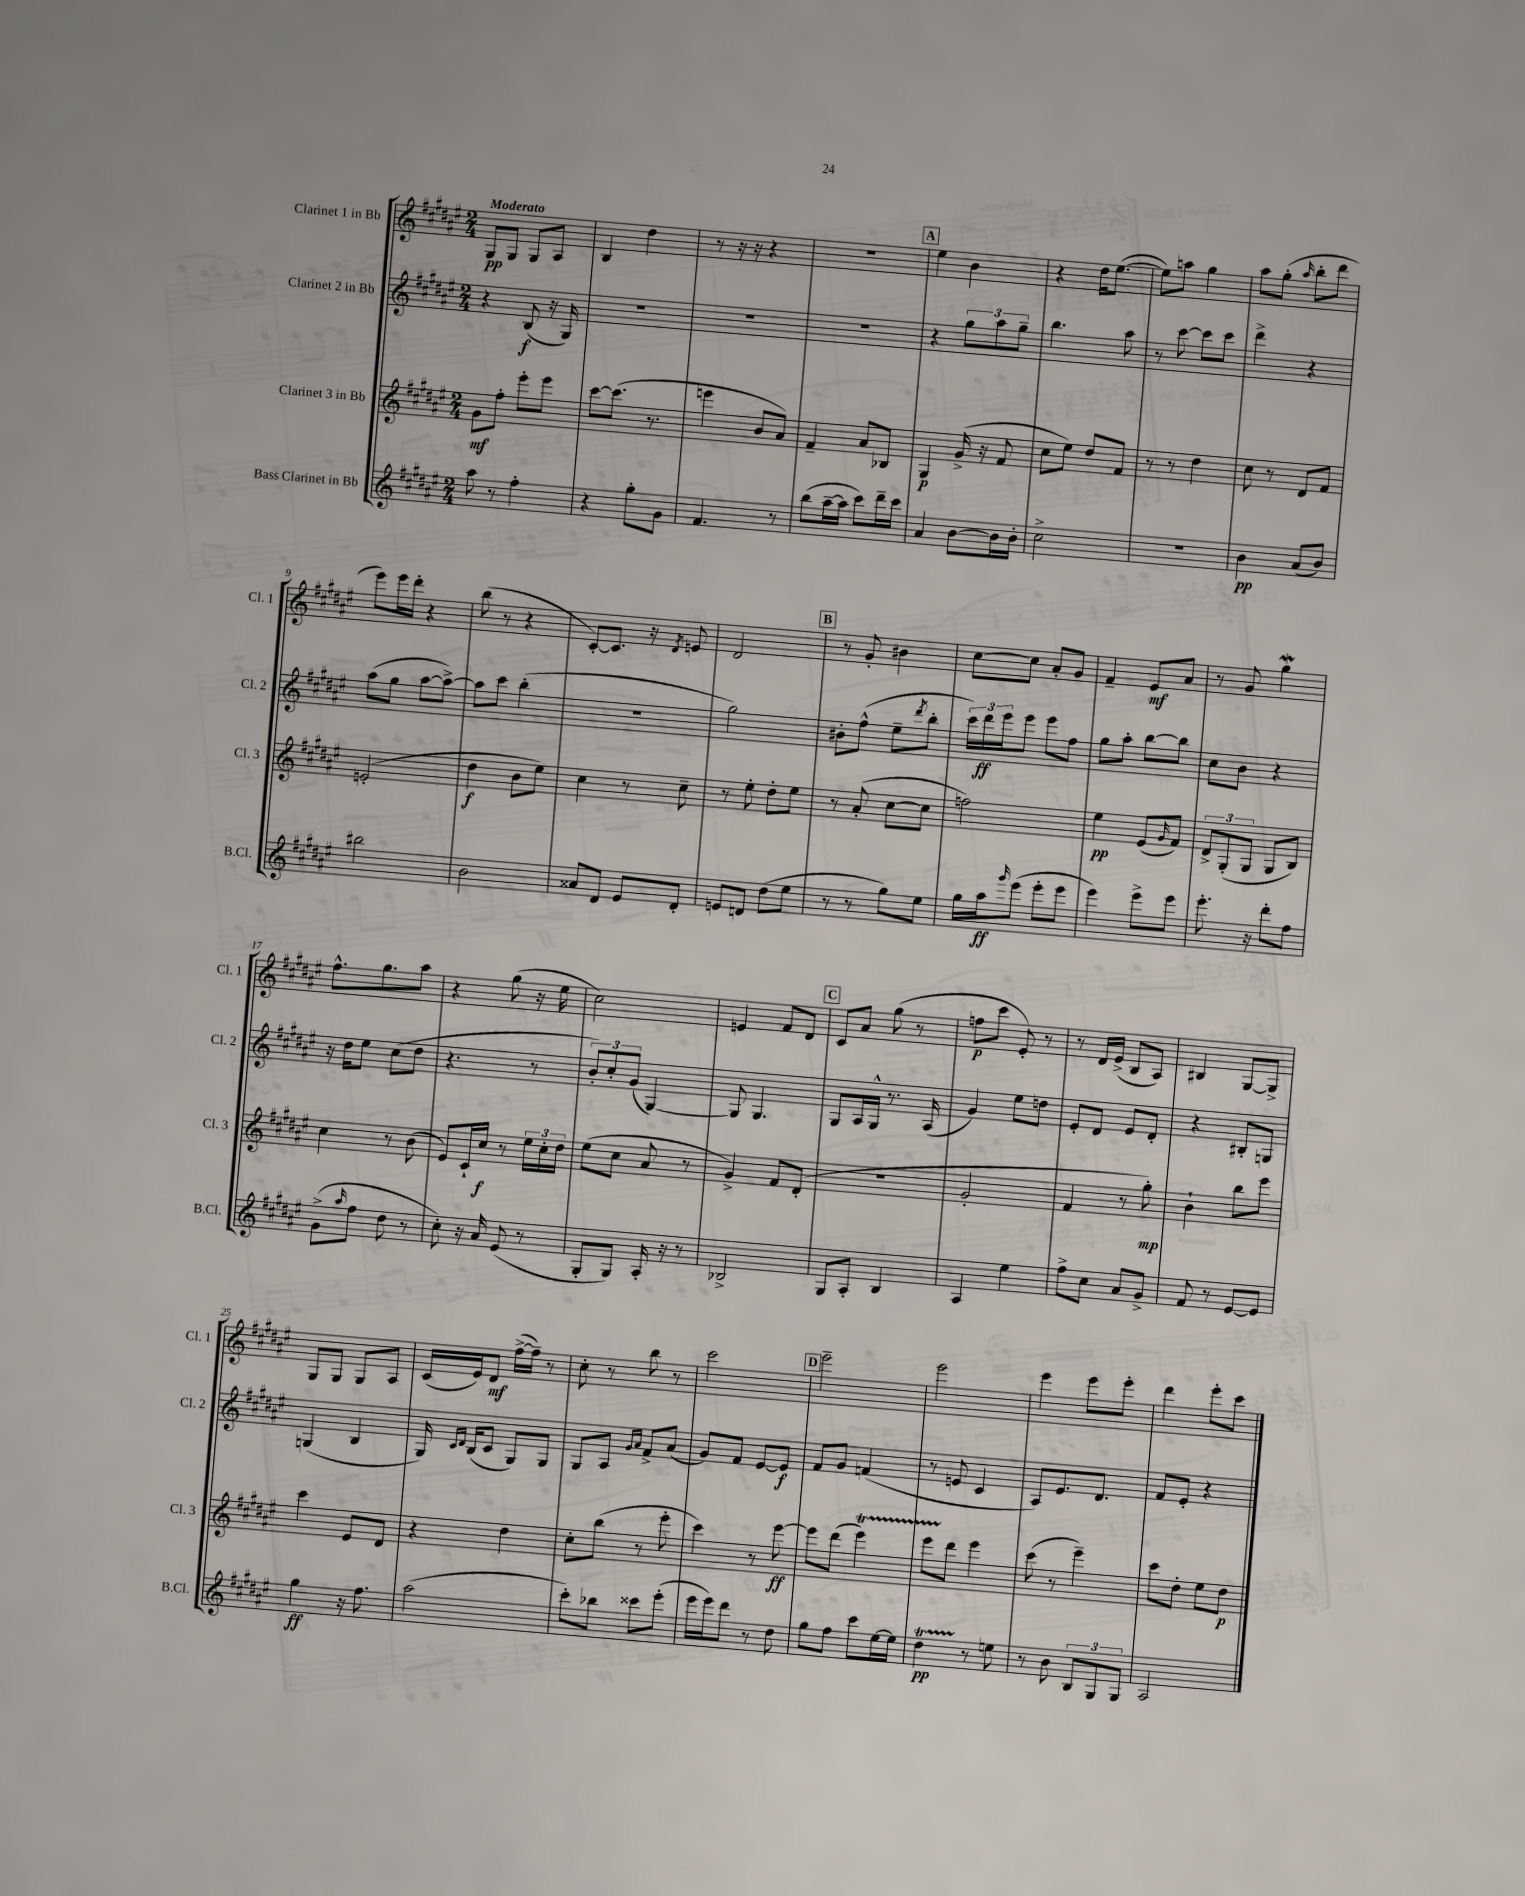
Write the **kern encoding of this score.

**kern	**kern	**kern	**kern
*staff4	*staff3	*staff2	*staff1
*clefG2	*clefG2	*clefG2	*clefG2
*k[f#c#g#d#a#e#]	*k[f#c#g#d#a#e#]	*k[f#c#g#d#a#e#]	*k[f#c#g#d#a#e#]
*M2/4	*M2/4	*M2/4	*M2/4
8aa#	8g#	4r	8G#
8r	8ff#'	.	8G#
4ff#'	8eee#'	(8B	8G#
.	8eee#	16r	8A#
.	.	16G#)	.
=	=	=	=
4r	[8ccc#	2r	4B
.	(8.ccc#]	.	.
8gg#'	.	.	4dd#
.	8.r	.	.
8g#	.	.	.
=	=	=	=
4.f#	4eee	2r	8r
.	.	.	16r
.	.	.	16r
.	8b	.	4r
8r	8a#)	.	.
=	=	=	=
(8bb	4f#~	2r	2r
[16aa#~	.	.	.
16aa#]	.	.	.
8ccc#)	8a#	.	.
16ddd#~	8B-	.	.
16ccc#	.	.	.
=	=	=	=
4a#	4G#	4r	4ee#
[8b	(16g#^	12gg#	4b
.	16r	.	.
.	.	12aa#	.
16b]	8f#	.	.
.	.	12gg#~	.
16b'	.	.	.
=	=	=	=
2cc#^	8cc#	4.bb	4r
.	8ee#)	.	.
.	8dd#	.	16dd#
.	.	.	([8.ee#
.	8f#	8aa#	.
=	=	=	=
2r	8r	8r	8ee#])
.	8r	[8ccc#	8aa
.	4dd#	8ccc#]	4gg#
.	.	8ccc#	.
=	=	=	=
4b	8cc#	4ddd#^	8aa#
.	8r	.	(8gg#'
.	.	.	16qqaa#
(8a#	8d#	4r	8bb'
8b)	8f#	.	8ddd#
=	=	=	=
2bb#	(2e'	(8aa#	8eee#)
.	.	8gg#	16eee#
.	.	.	16ddd#'
.	.	[8aa#	4r
.	.	8aa#^_)	.
=	=	=	=
2b	4dd#	8aa#]	(8bb
.	.	8ccc#	8r
.	8b	(4bb'	4r
.	8ee#)	.	.
=	=	=	=
8a##	4cc#	2r	[8c#')
8d#	.	.	8.c#]
8e#	8r	.	.
.	.	.	16r
.	.	.	8qd#
8d#'	8cc#~	.	8e
=	=	=	=
8e	8r	2gg#)	2d#
8d	8ee#'	.	.
(8dd#	8dd#'	.	.
8ee#	8ee#	.	.
=	=	=	=
8r	8r	8b#'	8r
8r	(8a#'	(8ff#^^	8g#'
8gg#)	[8cc#	8ee#~	4b#
.	.	8qddd#	.
8ee#	8cc#]	8bb'	.
=	=	=	=
16gg#	2ff)	24ccc#)	[8cc#
.	.	24ddd#	.
16aa#	.	.	.
.	.	24eee#	.
16qqggg#	.	.	.
(8eee#	.	8eee#	8cc#]
8eee#'	.	8eee#	8a#'
8eee#	.	8ff#	8g#
=	=	=	=
4eee#)	4ee#	8gg#	4f#~
.	.	8aa#'	.
8eee#^	(8e#	[8bb	8e#
.	16qqg#	.	.
8eee#	8f#)	8bb]	8a#
=	=	=	=
8.eee#'	12d#^	8cc#	8r
.	(12G#'	.	.
.	.	8b	8g#
.	12G#	.	.
16r	.	.	.
8ddd#'	8G#	4r	4gg#
8ff#	8B)	.	.
=	=	=	=
(8g#^	4cc#	16r	8.ff#^^
.	.	16dd#	.
16qqaa#	.	.	.
8ff#	.	8ee#	.
.	.	.	8.gg#
8dd#	8r	(8cc#	.
8r	(8b	8dd#	8aa#
=	=	=	=
8cc#')	8e#)	4.r	4r
16r	16c#`	.	.
16a#	16cc#	.	.
(8e#	8r	.	(8gg#
8r	24ee#	8r	16r
.	24cc#'	.	.
.	.	.	16ee#
.	24dd#	.	.
=	=	=	=
8G#'	(8ee#	12b')	2cc#)
.	.	12cc#'	.
8G#)	8cc#	.	.
.	.	(12g#	.
16A#'	8a#	[4G#)	.
16r	.	.	.
8r	8r	.	.
=	=	=	=
2B-^	4g#^)	8G#]	4e
.	.	4.G#	.
.	8f#	.	8f#
.	(8d#'	.	8d#
=	=	=	=
8G#	2r	8G#	8c#
8A#'	.	16A#	8a#
.	.	16G#^^	.
4B	.	8.r	(8gg#
.	.	.	8r
.	.	(16A#	.
=	=	=	=
4A#	2g#'	4g#)	8ff
.	.	.	8ccc#
4ee#	.	8ee#	8e#')
.	.	8dd	8r
=	=	=	=
8ff#^	4f#	8e#'	8r
8cc#	.	8d#	16d#
.	.	.	(16e#^
8a#	8r	8e#	8B
8g#^	8gg#')	8d#'	8A#)
=	=	=	=
8f#	4b`	4r	4B#
8r	.	.	.
[8e#	8bb	8B#'	[8G#
8e#]	8eee#	8G	8G#^]
=	=	=	=
4gg#	4ccc#	(4G	8G#
.	.	.	8G#
16r	8e#	4B	8G#
8.ff#	.	.	.
.	8d#	.	8A#
=	=	=	=
(2aa#	4r	16G#)	(16c#
.	.	16qqc#	.
.	.	16qqd#	.
.	.	(16B	16e#)
.	.	8c#	8d#
.	4dd#	8G#)	([16ff#^
.	.	.	16ff#~])
.	.	8G#	8r
=	=	=	=
8ccc#')	8cc#'	8G#	8cc#'
8bb-	(8bb	8A#	8r
.	.	16qqg#	.
.	.	16qqa#	.
8ccc##	8r	8f#^	8bb
(8eee#'	8eee#'	(8a#	8r
=	=	=	=
16eee#	4ccc#)	8g#)	2ccc#
16eee#)	.	.	.
8ddd#	.	8f#	.
8r	8r	[8e#	.
8dd#	[8eee#	8e#]	.
=	=	=	=
8gg#	8eee#]	8f#	2eee#~
8ff#	(8ddd#	8g#	.
8ccc#	4eee#)	(4f	.
[16ee#	.	.	.
16ee#]	.	.	.
=	=	=	=
4dd#	8eee#	8r	2eee#
.	8ddd#	8e	.
8r	4eee#	4c#	.
8ee	.	.	.
=	=	=	=
8r	(8ccc#	8A#)	4eee#
8b	8r	8.e#	.
12B	4eee#~)	.	8eee#
.	.	8.d#	.
12G#	.	.	.
.	.	.	8eee#'
12G#	.	.	.
=	=	=	=
2A#	8ccc#	8f#	4ddd#
.	8dd#'	8e#'	.
.	8ee#	4r	8eee#'
.	8dd#	.	8ccc#
==	==	==	==
*-	*-	*-	*-
